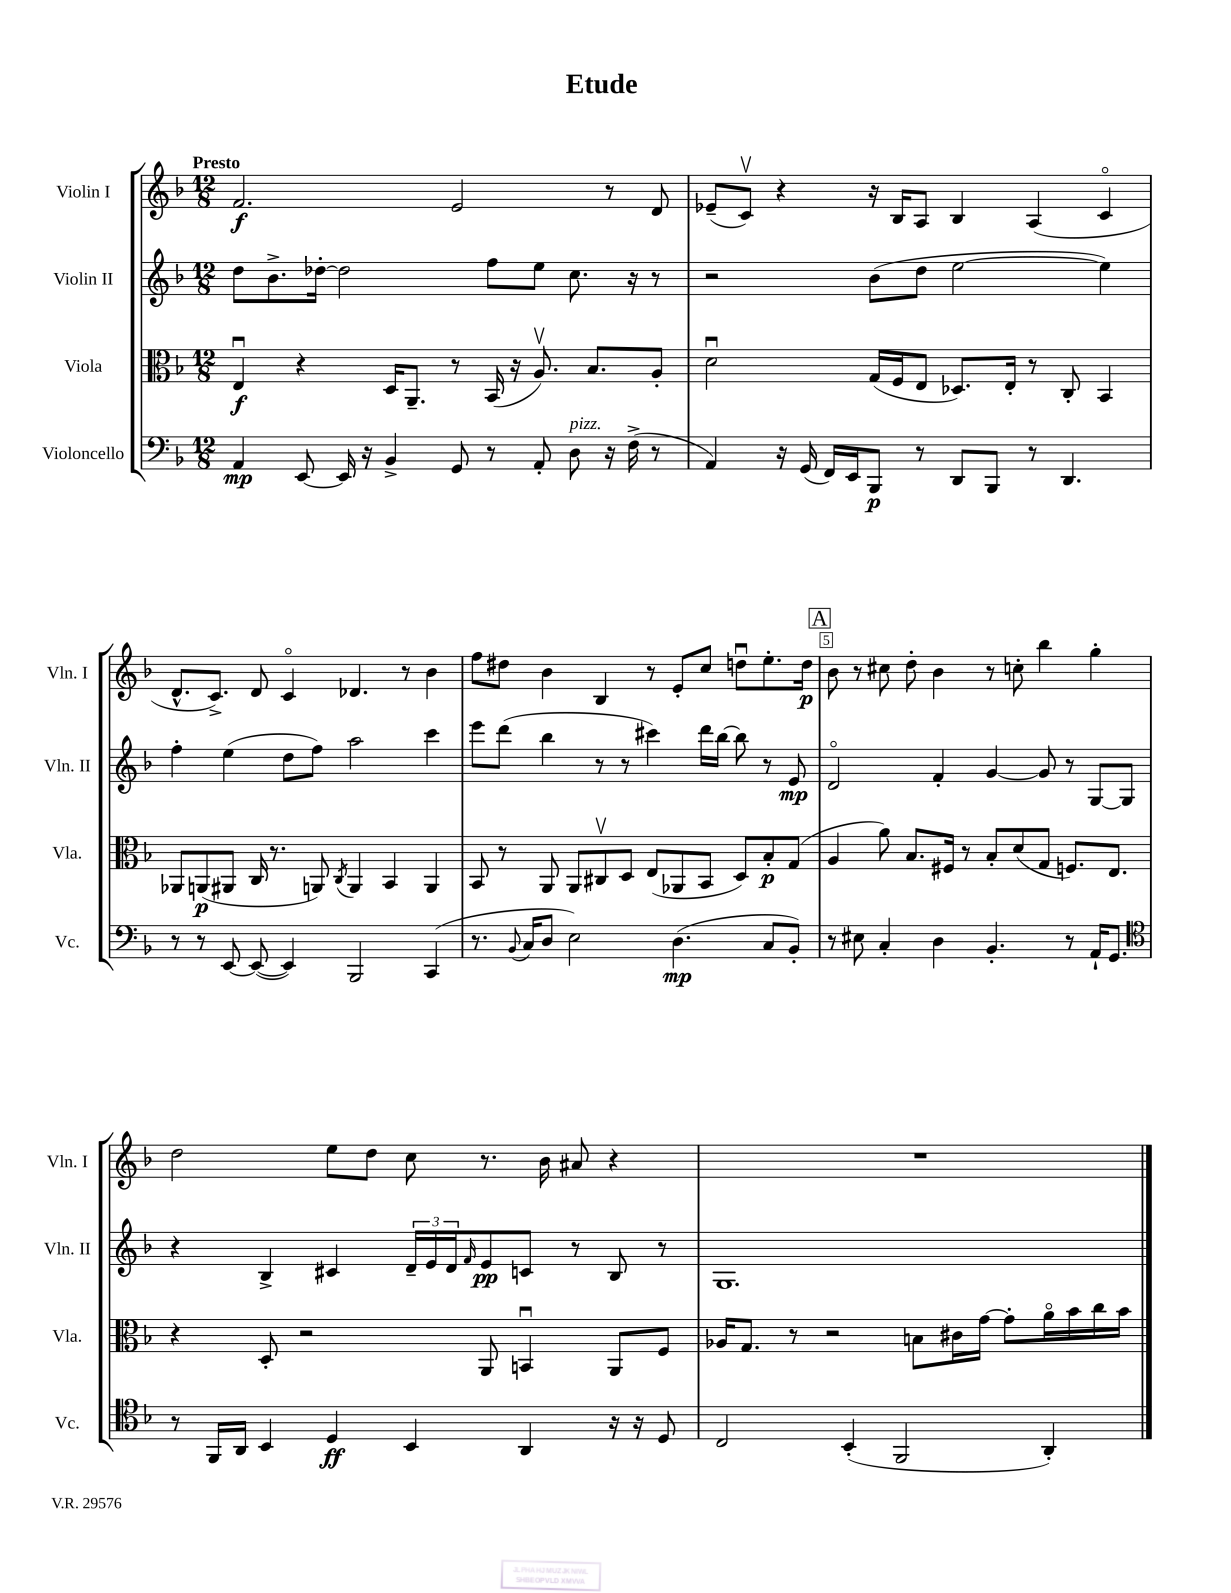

**kern	**kern	**kern	**kern
*staff4	*staff3	*staff2	*staff1
*clefF4	*clefC3	*clefG2	*clefG2
*k[b-]	*k[b-]	*k[b-]	*k[b-]
*M12/8	*M12/8	*M12/8	*M12/8
4AA	4Eu	8dd	2.f
.	.	8.b-^	.
[8EE	4r	.	.
.	.	[16dd-'	.
16EE]	.	2dd-]	.
16r	.	.	.
4BB-^	16D	.	.
.	8.AA~	.	.
8GG	8r	.	2e
8r	(16BB-	8ff	.
.	16r	.	.
8AA'	8.Av)	8ee	.
8D	.	8.cc	.
.	8.B-	.	.
16r	.	.	8r
(16F^	.	16r	.
8r	8A'	8r	8d
=	=	=	=
4AA)	2du	2r	(8e-~
.	.	.	8cv)
16r	.	.	4r
(16GG	.	.	.
16FF)	.	.	.
16EE	.	.	.
8BBB-	(16G	(8b-	16r
.	16F	.	16B-
8r	8E	8dd	8A
8DD	8.D-)	[2ee	4B-
8BBB-	.	.	.
.	16E'	.	.
8r	8r	.	(4A
4.DD	8C'	.	.
.	4BB-	4ee])	4co
=	=	=	=
8r	8AA-	4ff'	8.d^^
8r	(8AA	.	.
.	.	.	8.c^)
[8EE	8AA#	(4ee	.
(8EE_	16C	.	8d
.	8.r	.	.
4EE])	.	8dd	4co
.	8AA)	8ff)	.
.	8qC	.	.
2BBB-	4AA	2aa	4.d-
.	4BB-	.	.
.	.	.	8r
(4CC	4AA	4ccc	4b-
=	=	=	=
8.r	8BB-	8eee	8ff
.	8r	(8ddd	8dd#
8qqBB-	.	.	.
16C	.	.	.
8D	8AA	4bb-	4b-
2E)	8AA	.	.
.	8C#v	8r	4B-
.	8D	8r	.
.	(8E	4ccc#)	8r
(4.D	8AA-	.	8e'
.	8BB-	16ddd	8cc
.	.	[16bb-	.
.	8D)	8bb-]	8ddu
8C	8B-'	8r	8.ee'
8BB-')	(8G	8e	.
.	.	.	16dd
=	=	=	=
8r	4A	2do	8b-
8E#	.	.	8r
4C'	8a)	.	8cc#
.	8.B-	.	8dd'
4D	.	4f'	4b-
.	16F#	.	.
.	8r	.	.
4.BB-'	8B-'	[4g	8r
.	(8d	.	8cc'
.	8G	8g]	4bb-
8r	8.F)	8r	.
16AA`	.	[8G	4gg'
8.GG	8.E	.	.
.	.	8G]	.
=	=	=	=
*clefC4	*	*	*
8r	4r	4r	2dd
16FF	.	.	.
16AA	.	.	.
4BB-	8D'	4B-^	.
.	2r	.	.
4D	.	4c#	8ee
.	.	.	8dd
4BB-	.	24d~	8cc
.	.	24e	.
.	.	24d	.
.	.	16qqf	.
.	8AA	8e	8.r
4AA	4BBu	8c	.
.	.	.	16b-
.	.	8r	8a#
16r	8AA	8B-	4r
16r	.	.	.
8D	8F	8r	.
=	=	=	=
2C	16A-	1.G	1.r
.	8.G	.	.
.	8r	.	.
.	2r	.	.
(4BB-'	.	.	.
2FF	.	.	.
.	8B	.	.
.	16c#	.	.
.	[16g	.	.
.	8g']	.	.
4AA')	16ao	.	.
.	16b-	.	.
.	16cc	.	.
.	16b-	.	.
==	==	==	==
*-	*-	*-	*-
